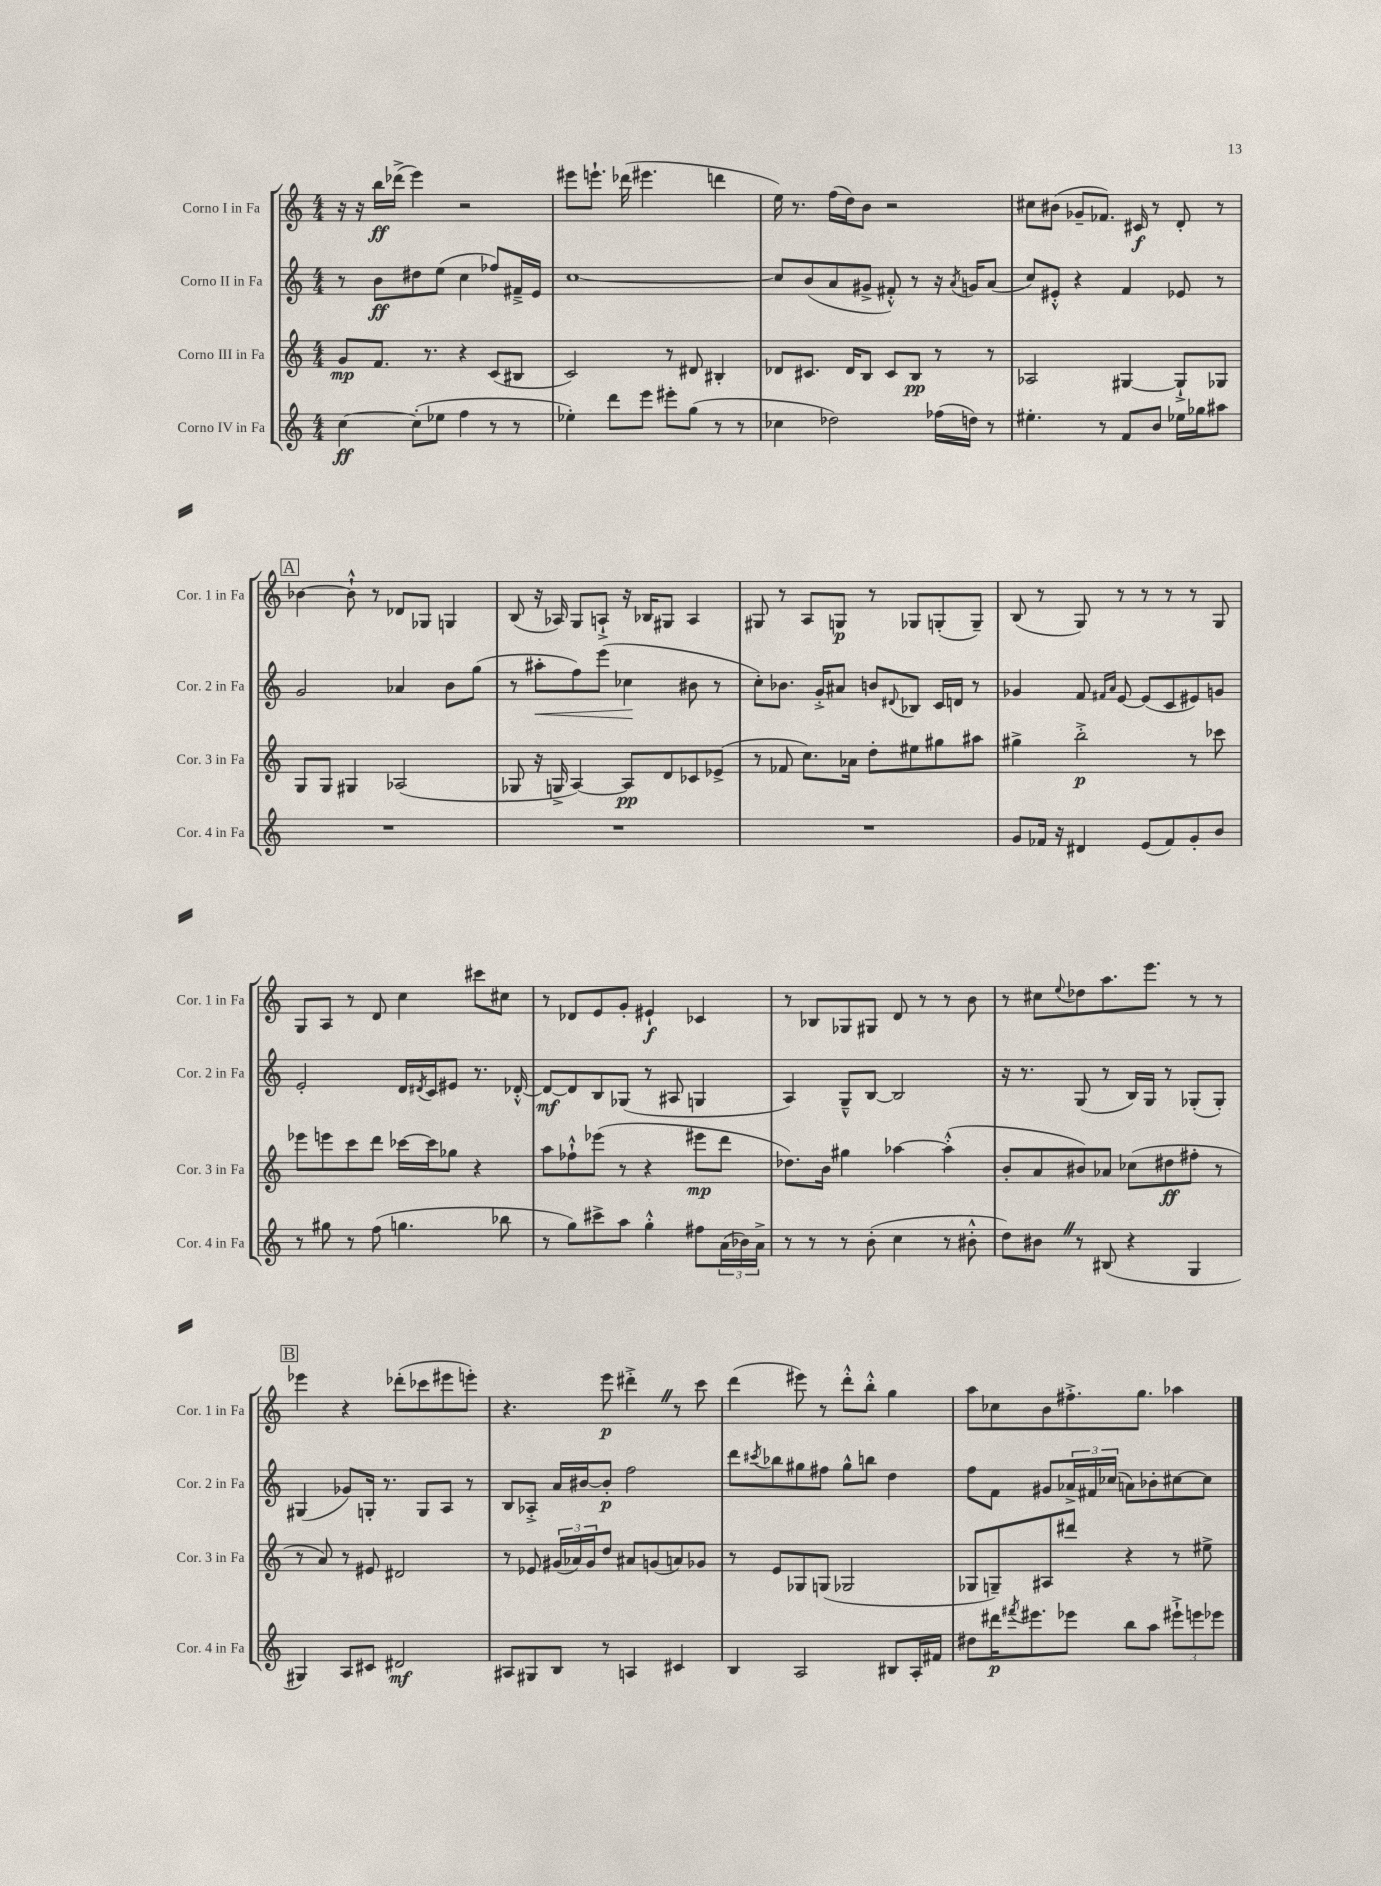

**kern	**kern	**kern	**kern
*staff4	*staff3	*staff2	*staff1
*clefG2	*clefG2	*clefG2	*clefG2
*k[]	*k[]	*k[]	*k[]
*M4/4	*M4/4	*M4/4	*M4/4
[4cc\	8g/L	8r	16r
.	.	.	16r
.	8.f/J	8b\L	16bb\LL
.	.	.	(16ddd-^\JJ
(8cc'\]L	.	8dd#\	4eee\)
.	8.r	.	.
8ee-\J	.	(8ee\J	.
4ff\	4r	4cc\	2r
8r	(8c/L	8ff-/L)	.
8r	8B#/J	16f#~^/L	.
.	.	16e/JJ	.
=	=	=	=
4ee-'\)	2c/)	[1cc	8eee#\L
.	.	.	8.eee`\J
8ddd\L	.	.	.
.	.	.	(16ddd-\
8eee\J	.	.	4.eee#\
8eee#'\L	8r	.	.
(8gg\J	8d#/	.	.
8r	4B#'/	.	4ddd\
8r	.	.	.
=	=	=	=
4cc-\	8d-/L	8cc/]L	16ee\)
.	.	.	8.r
.	8.c#/J	(8b/	.
2dd-\)	.	8a/	(16ff\LL
.	16d-/LK	.	16dd\J)
.	8B/J	8g#^/J	8b\J
.	8c#/L	8f#'^^/)	2r
.	8B/J	8r	.
(16ff-\LL	8r	16r	.
.	.	8qa/	.
16dd\JJ)	.	16g/LK	.
8r	8r	(8a/J	.
=	=	=	=
4.ee#'\	2A-/	8cc/L)	8cc#\L
.	.	8e#'^^/J	(8b#\J
.	.	4r	8g-~/L
8r	.	.	8.f-/J)
8f/L	[4G#/	4f/	.
.	.	.	16c#/
8b/J	.	.	8r
16ee-\LL	8G#`^/]L	8e-/	8d'/
16gg-\J	.	.	.
8aa#\J	8G-/J	8r	8r
=	=	=	=
1r	8G/L	2g/	[4b-\
.	8G/J	.	.
.	4G#/	.	8b-`^^\]
.	.	.	8r
.	(2A-/	4a-/	8d-/L
.	.	.	8G-/J
.	.	8b\L	4G/
.	.	(8gg\J	.
=	=	=	=
1r	8G-/	8r	(8B/
.	16r	8aa#'\L	16r
.	16G^/	.	16A-/)
.	[4A/)	8ff\)	8G/L
.	.	(8eee\J	8A`^/J
.	8A/]L	4cc-\	16r
.	.	.	16B-/LK
.	8d/	.	8G#/J
.	8c-/	8b#\	4A/
.	(8e-^/J	8r	.
=	=	=	=
1r	8r	8cc'\L)	8G#/
.	8f-/	8.b-\J	8r
.	8.cc\L)	.	8A/L
.	.	16g'^/LK	.
.	.	8a#/J	8G/J
.	16a-\Jk	.	.
.	8dd'\L	8b/L	8r
.	.	8qqd#/	.
.	8ee#\	8B-/J	8G-/L
.	8gg#\	16c/LL	(8G'/
.	.	16d/JJ	.
.	8aa#\J	8r	8G~/J)
=	=	=	=
8g/L	4gg#^\	4g-/	(8B/
16f-/Jk	.	.	8r
16r	.	.	.
4d#/	2bb'^\	8f/	8G/)
.	.	16qqf#/LL	.
.	.	16qqa/JJ	.
.	.	[8e/	8r
(8e/L	.	(8e/]L	8r
8f-/)	.	8c/	8r
8g'/	8r	8e#/)	8r
8b/J	8ccc-\	8g/J	8G/
=	=	=	=
8r	8eee-\L	2e'/	8G/L
8gg#\	8eee\	.	8A/J
8r	8ccc\	.	8r
(8ff\	8ddd\J	.	8d/
4.gg\	[16ccc-\LL	16d/LL	4cc\
.	.	8qd#/	.
.	16ccc-\]J	16c/J	.
.	8gg-\J	8e#/J	.
.	4r	8.r	8ccc#\L
8bb-\	.	.	8cc#\J
.	.	[16d-'^^/	.
=	=	=	=
8r	8aa\L	8d-/_L	8r
8gg\L)	8ff-`^^\	8d-/]	8d-/L
8ccc#^\	(8eee-\J	8B/	8e/
8aa\J	8r	(8G-/J	8g'/J
4gg'^^\	4r	8r	4e#`/
.	.	8A#/	.
8ff#\L	8eee#\L	4G/	4c-/
(24a\L	8ddd\J	.	.
24b-\)	.	.	.
24a^\JJ	.	.	.
=	=	=	=
8r	8.dd-\L)	4A/)	8r
8r	.	.	8B-/L
.	16b\Jk	.	.
8r	4gg#\	8G~^^/L	8G-/
(8b'\	.	[8B/J	8G#/J
4cc\	[4aa-\	2B/]	8d/
.	.	.	8r
8r	(4aa-'^^\]	.	8r
8b#'^^\	.	.	8b\
=	=	=	=
8dd\L)	8b'/L	16r	8r
.	.	8.r	.
8b#\J	8a/	.	8cc#\L
.	.	.	8qqee/
8r	8b#/)	(8G/	8dd-\
(8B#/	8a-/J	8r	8.aa\
4r	(8cc-\L	16B/LL)	.
.	.	16G/JJ	8.eee\J
.	8dd#\	8r	.
4G/	8ff#'\J	(8G-'/L	8r
.	8r	8G-'/J)	8r
=	=	=	=
4G#/)	8r	(4G#/	4eee-\
.	8a/)	.	.
8A/L	8r	8g-/L)	4r
8c#/J	8e#/	16G'/Jk	.
.	.	8.r	.
2d#/	2d#/	.	(8ddd-'\L
.	.	8G/L	8ccc-\
.	.	8A/J	8eee#\
.	.	8r	8eee'\J)
=	=	=	=
8A#/L	8r	8B/L	4.r
8G#/	8e-/	8A-'^/J	.
8B/J	(24g#/LL	16a/LL	.
.	24a-/)	.	.
.	.	[16b#/J	.
.	24g#/J	.	.
8r	8dd/J	8b#'/]J	8eee\
4A/	8a#/L	2ff\	4ddd#'^\
.	(8g/	.	.
4c#/	8a/)	.	8r
.	8g-/J	.	8ccc\
=	=	=	=
4B/	8r	8ddd\L	(4ddd\
.	.	8qccc#/	.
.	8e/L	8bb-\	.
2A/	8G-/	8gg#\	8eee#\)
.	(8G/J	8ff#\J	8r
.	2G-/	8gg#^^\L	8ddd'^^\L
.	.	8bb\J	8bb'^^\J
8B#/L	.	4dd\	4gg\
16A'/L	.	.	.
16f#/JJ	.	.	.
=	=	=	=
8dd#\L	8G-/L	8ff\L	8aa\L
16ddd#\K	8G~/)	8f\J	8cc-\
8qfff#/	.	.	.
8.eee#\	.	.	.
.	8A#/	8g#/L	8b\
8eee-\J	8ddd#/J	24a-^/L	8.ff#'^\
.	.	24f#/	.
.	.	(24cc-/JJ	.
8bb\L	4r	8a\L)	.
.	.	.	8.gg\J
8aa\J	.	8b-'\	.
12eee#`^\L	8r	[8cc#\	4aa-\
12eee\	.	.	.
.	8ee#^\	8cc#\]J	.
12eee-\J	.	.	.
==	==	==	==
*-	*-	*-	*-
